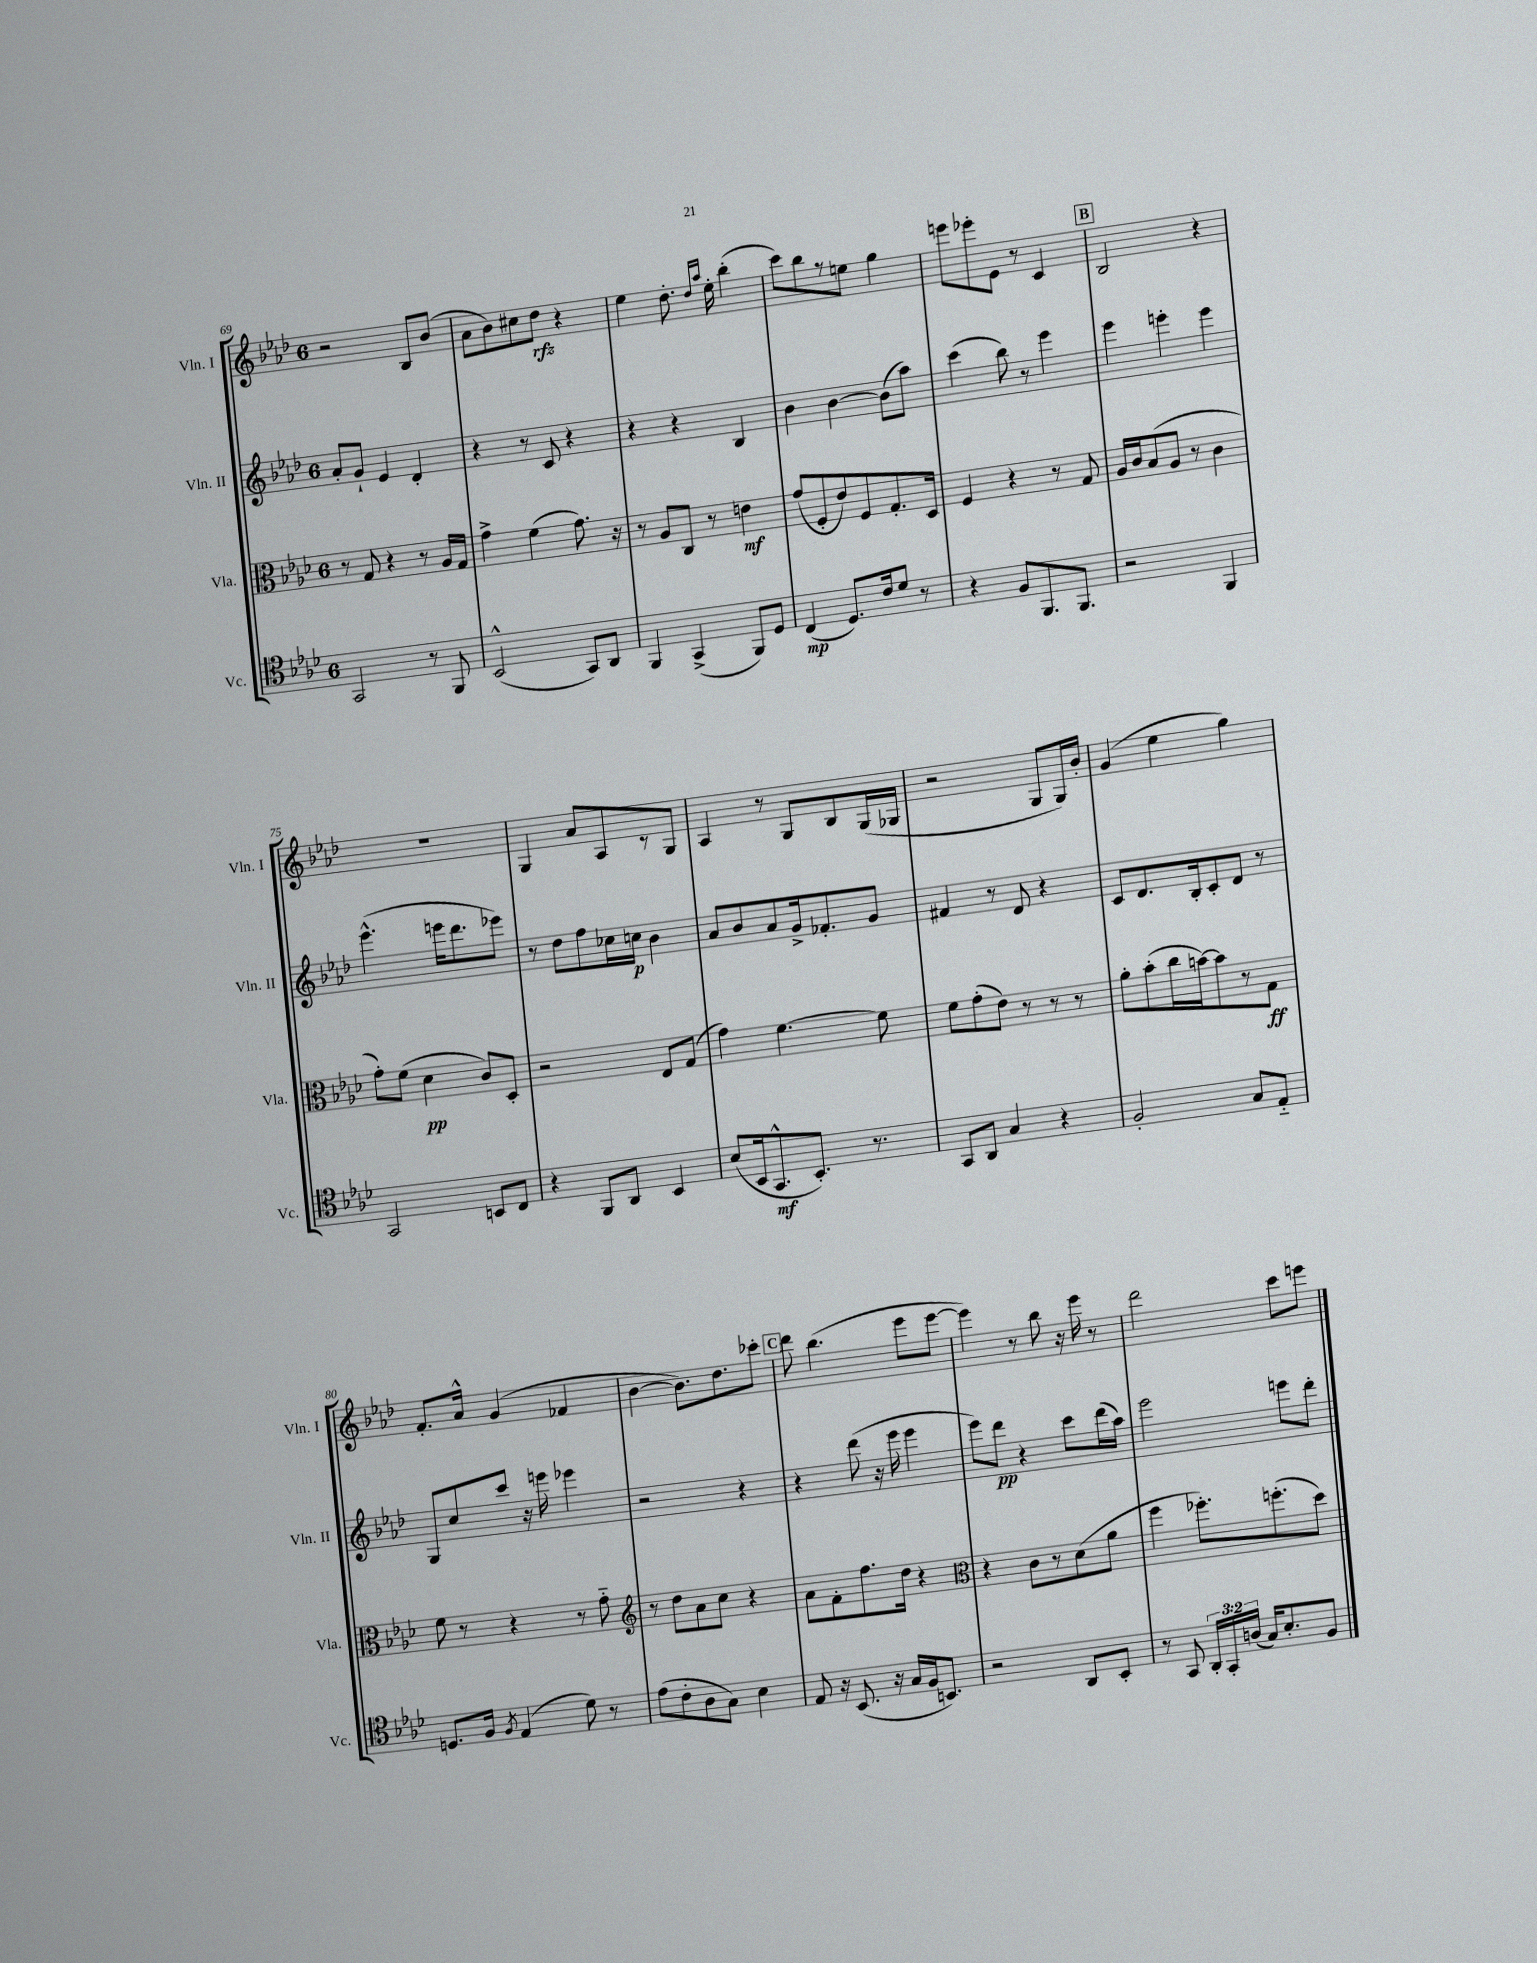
<<
\new StaffGroup <<
\new Staff = "s0" \with { instrumentName = "Vln. I" shortInstrumentName = "Vln. I" } {
    \clef treble \key aes \major \once \override Staff.TimeSignature.style = #'single-digit \time 6/8
    \autoBeamOff r2 bes8[ bes'8]( |
    aes'8[ bes'8) cis''8 des''8]\rfz r4 |
    ees''4 des''8.-. \grace { des''16[ aes''16] } ees''16-. bes''4-.( |
    c'''8[) bes''8 r8 e''8] g''4 |
    e'''8[ ees'''8-. ees'8] r8 c'4 |
    \mark \markup { \box "B" } bes2 r4 |
    R2. |
    g4 aes'8[ aes8 r8 g8] |
    aes4 r8 g8[ bes8 g16( ges16] |
    r2 g8[ g16) bes'16]-. |
    g'4( ees''4 g''4) |
    f'8.[-. aes'16]-^ g'4( fes'4 |
    bes'4~ bes'8.[) des''8. ces'''8]-. |
    \mark \markup { \box "C" } des'''8 bes''4.( ees'''8[ ees'''8]~ |
    ees'''4) r8 bes''8 r16 ees'''16 r8 |
    des'''2 c'''8[ e'''8] \bar "|." |
}
\new Staff = "s1" \with { instrumentName = "Vln. II" shortInstrumentName = "Vln. II" } {
    \clef treble \key aes \major \once \override Staff.TimeSignature.style = #'single-digit \time 6/8
    \autoBeamOff aes'8[-. g'8]-! ees'4 des'4-. |
    r4 r8 c'8 r4 |
    r4 r4 bes4 |
    bes'4 bes'4~ bes'8[( aes''8]) |
    c'''4( bes''8) r8 ees'''4 |
    \mark \markup { \box "B" } ees'''4 e'''4-. e'''4 |
    ees'''4.-^( e'''16[ des'''8. ees'''8]) |
    r8 des''8[ f''8 ces''16 c''16]\p bes'4 |
    aes'8[ bes'8 aes'8 g'16-> fes'8.-. g'8] |
    fis'4 r8 des'8 r4 |
    c'8[ des'8. bes16-. c'8-. des'8] r8 |
    g8[ c''8 c'''8] r16 e'''16 ees'''4 |
    r2 r4 |
    \mark \markup { \box "C" } r4 des'''8( r16 ees'''16 ees'''4 |
    ees'''8[) des'''8]\pp r4 c'''8[ des'''16( aes''16]) |
    ees'''2 e'''8[ des'''8]-. \bar "|." |
}
\new Staff = "s2" \with { instrumentName = "Vla." shortInstrumentName = "Vla." } {
    \clef alto \key aes \major \once \override Staff.TimeSignature.style = #'single-digit \time 6/8
    \autoBeamOff r8 g8 r4 r8 aes16[ g16] |
    g'4-> f'4( g'8.) r16 |
    r8 aes8[ c8] r8 e'4\mf |
    g'8[( f8-. ees'8) f8 g8.-. des16] |
    f4 r4 r8 g8 |
    \mark \markup { \box "B" } aes16[ c'16 bes8( aes8] r8 c'4 |
    g'8[-.) f'8]( des'4\pp c'8[) des8]-. |
    r2 ees8[ g8]( |
    g'4) f'4.~ f'8 |
    f'8[ g'8-.( ees'8]) r8 r8 r8 |
    aes'8[-. bes'8-.( c''16 b'16~) b'8 r8 g8]\ff |
    f'8 r8 r4 r8 g'8-_ |
    \clef treble r8 des''8[ aes'8 c''8] r4 |
    \mark \markup { \box "C" } aes'8[ f'8-. f''8. des''16] r4 |
    \clef alto r4 c'8[ r8 des'8( aes'8] |
    f''4 fes''8.[-.) f''8.-.( des''8]) \bar "|." |
}
\new Staff = "s3" \with { instrumentName = "Vc." shortInstrumentName = "Vc." } {
    \clef tenor \key aes \major \once \override Staff.TimeSignature.style = #'single-digit \time 6/8 \override Staff.TupletNumber.text = #tuplet-number::calc-fraction-text
    \autoBeamOff g,2 r8 f,8 |
    bes,2-^( g,8[) aes,8] |
    f,4 g,4->( f,8[) des8] |
    c4\mp( des8.[) c'16 des'8] r8 |
    r4 f8[ f,8. f,8.] |
    \mark \markup { \box "B" } r2 f,4 |
    g,2 b,8[ c8] |
    r4 f,8[ aes,8] bes,4 |
    bes8[( bes,16 g,8.-^\mf bes,8.]-.) r8. |
    g,8[ aes,8] g4 r4 |
    f2-. g8[ ees8]-_ |
    d8.[ f16] \acciaccatura { f8 } ees4( des'8) r8 |
    ees'8[( c'8-. aes8 g8]) bes4 |
    \mark \markup { \box "C" } ees8 r16 bes,8.( r16 g16[ f16 b,8.]) |
    r2 aes,8[ bes,8]-. |
    r8 g,8 \tuplet 3/2 { aes,16[-. g,16-. a16]( } g16[) bes8.-. f8] \bar "|." |
}
>>
>>
\layout { \context { \Score currentBarNumber = #69 } }
